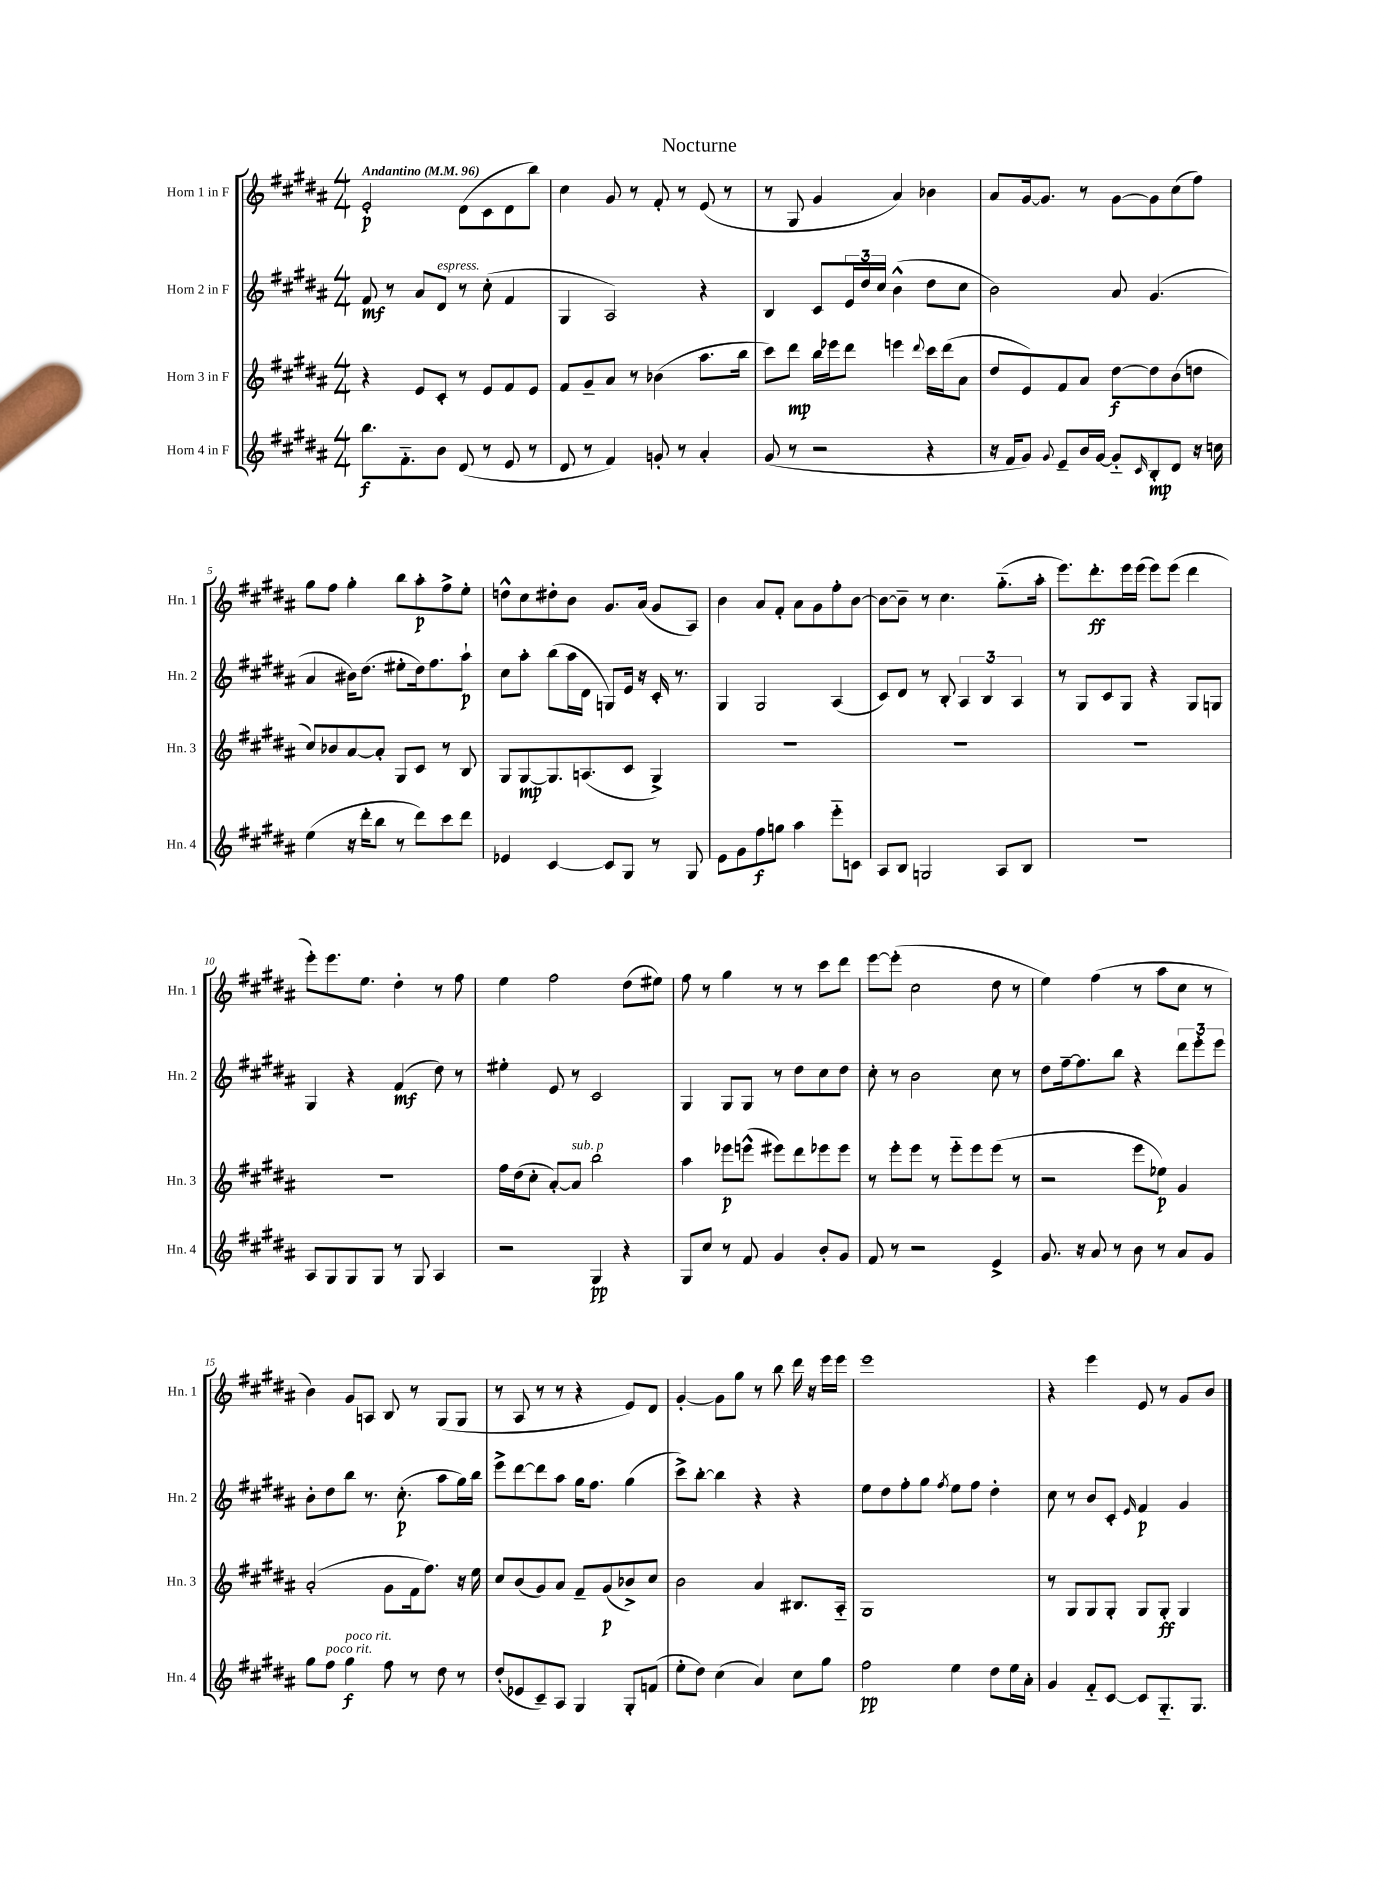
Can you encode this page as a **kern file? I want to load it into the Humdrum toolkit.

**kern	**dynam	**kern	**dynam	**kern	**dynam	**kern	**dynam
*part4	*part4	*part3	*part3	*part2	*part2	*part1	*part1
*staff4	*staff4	*staff3	*staff3	*staff2	*staff2	*staff1	*staff1
*I"Horn 4 in F	*	*I"Horn 3 in F	*	*I"Horn 2 in F	*	*I"Horn 1 in F	*
*I'Hn. 4	*	*I'Hn. 3	*	*I'Hn. 2	*	*I'Hn. 1	*
*clefG2	*	*clefG2	*	*clefG2	*	*clefG2	*
*k[f#c#g#d#a#]	*	*k[f#c#g#d#a#]	*	*k[f#c#g#d#a#]	*	*k[f#c#g#d#a#]	*
*M4/4	*	*M4/4	*	*M4/4	*	*M4/4	*
*MM96	*	*MM96	*	*MM96	*	*MM96	*
=1	=1	=1	=1	=1	=1	=1	=1
!	!	!	!	!	!	!LO:TX:a:B:t=Andantino	!
8.bb\L	f	4r	.	8f#/	mf	2e'/	p
.	.	.	.	8r	.	.	.
8.f#\	.	.	.	.	.	.	.
.	.	8e/L	.	8a#/L	.	.	.
!	!	!	!	!LO:TX:a:i:t=espress.	!	!	!
8b\J	.	8c#'/J	.	8d#/J	.	.	.
(8d#/	.	8r	.	8r	.	(8d#\L	.
8r	.	8e/L	.	(8cc#'\	.	8c#\	.
8e/	.	8f#/	.	4f#/	.	8d#\	.
8r	.	8e/J	.	.	.	8bb\J)	.
=2	=2	=2	=2	=2	=2	=2	=2
8d#/	.	8f#/L	.	4G#/	.	4cc#\	.
8r	.	8g#~/	.	.	.	.	.
4f#/)	.	8a#/J	.	2A#/)	.	8g#/	.
.	.	8r	.	.	.	8r	.
8gn'/	.	(4b-X\	.	.	.	8f#'/	.
8r	.	.	.	.	.	8r	.
4a#'/	.	8.aa#\L	.	4r	.	(8e/	.
.	.	.	.	.	.	8r	.
.	.	16bb\Jk	.	.	.	.	.
=3	=3	=3	=3	=3	=3	=3	=3
(8g#/	.	8ccc#\L)	.	4B/	.	8r	.
8r	.	8ddd#\J	mp	.	.	8G#/	.
2r	.	16bb\LL	.	8c#/L	.	4g#/	.
.	.	16eee-X\J	.	.	.	.	.
.	.	8ddd#\J	.	24e/L	.	.	.
.	.	.	.	24dd#/	.	.	.
.	.	.	.	24cc#/JJ	.	.	.
.	.	4eeen\	.	(4b^^\	.	4a#/)	.
.	.	8qqddd#/	.	.	.	.	.
4r	.	16ccc#\LL	.	8dd#\L	.	4b-X\	.
.	.	(16ddd#\J	.	.	.	.	.
.	.	8a#\J	.	8cc#\J	.	.	.
=4	=4	=4	=4	=4	=4	=4	=4
16r	.	8dd#/L	.	2b\)	.	8a#/L	.
16f#/KL	.	.	.	.	.	.	.
8g#/J)	.	8e/)	.	.	.	[16g#/k	.
.	.	.	.	.	.	8.g#/J]	.
8qqg#/	.	.	.	.	.	.	.
8e~/L	.	8f#/	.	.	.	.	.
16b/L	.	8a#/J	.	.	.	8r	.
[16g#/JJ	.	.	.	.	.	.	.
8g#/L]	.	[8dd#\L	f	8a#/	.	[8g#\L	.
16qqc#/	.	.	.	.	.	.	.
8B'/	mp	8dd#\]	.	(4.g#/	.	8g#\]	.
8d#/J	.	(8b\	.	.	.	(8cc#\	.
16r	.	8ddn\J	.	.	.	8ff#\J)	.
16ccn\	.	.	.	.	.	.	.
!!LO:LB:g=z
=5	=5	=5	=5	=5	=5	=5	=5
(4ee\	.	8cc#/L)	.	4a#/	.	8gg#\L	.
.	.	8b-X/	.	.	.	8ff#\J	.
16r	.	[8a#/	.	16b#X\KL)	.	4gg#'\	.
16ddd#'\KL	.	.	.	(8.dd#\J	.	.	.
8bb\J	.	8a#'/J]	.	.	.	.	.
8r	.	8G#/L	.	8ee#X'\L	.	8bb\L	.
8ddd#\L)	.	8c#/J	.	16dd#\k)	.	8aa#'\	p
.	.	.	.	8.ff#\	.	.	.
8ccc#\	.	8r	.	.	.	8ff#^\	.
8ddd#\J	.	8B/	.	8aa#`\J	p	8ee'\J	.
=6	=6	=6	=6	=6	=6	=6	=6
4e-X/	.	8G#/L	.	8cc#\L	.	8ddn^^\L	.
.	.	[8G#/	mp	8aa#'\J	.	8cc#\	.
[4c#/	.	8.G#/]	.	(8bb\L	.	8dd#X'\	.
.	.	.	.	16aa#\L	.	8b\J	.
.	.	(8.An/	.	16d#\JJ	.	.	.
8c#/L]	.	.	.	8Gn/L)	.	8.g#/L	.
8G#/J	.	8c#/J	.	16e/Jk	.	.	.
.	.	.	.	16r	.	(16a#/Jk	.
8r	.	4G#^/)	.	16c#'/	.	8g#/L	.
.	.	.	.	8.r	.	.	.
8G#/	.	.	.	.	.	8A#/J)	.
=7	=7	=7	=7	=7	=7	=7	=7
8e\L	.	1r	.	4G#/	.	4b\	.
8g#\	.	.	.	.	.	.	.
8ff#\	f	.	.	2G#/	.	8a#/L	.
8ggn\J	.	.	.	.	.	8f#'/J	.
4aa#\	.	.	.	.	.	8a#\L	.
.	.	.	.	.	.	8g#\	.
8eee\L	.	.	.	(4A#/	.	8ff#'\	.
8cn\J	.	.	.	.	.	[8b\J	.
=8	=8	=8	=8	=8	=8	=8	=8
8A#/L	.	1r	.	8c#/L)	.	8b\L_	.
8B/J	.	.	.	8d#/J	.	8b~\J]	.
2Gn/	.	.	.	8r	.	8r	.
.	.	.	.	8B'/	.	4.cc#\	.
.	.	.	.	6A#/	.	.	.
.	.	.	.	6B/	.	.	.
8A#/L	.	.	.	.	.	(8.gg#\L	.
.	.	.	.	6A#/	.	.	.
8B/J	.	.	.	.	.	.	.
.	.	.	.	.	.	16aa#'\Jk	.
=9	=9	=9	=9	=9	=9	=9	=9
1r	.	1r	.	8r	.	8.eee\L)	.
.	.	.	.	8G#/L	.	.	.
.	.	.	.	.	.	8.ddd#'\	ff
.	.	.	.	8c#/	.	.	.
.	.	.	.	8G#/J	.	16eee\L	.
.	.	.	.	.	.	(16eee\JJ	.
.	.	.	.	4r	.	8eee\L)	.
.	.	.	.	.	.	(8eee\J	.
.	.	.	.	8G#/L	.	4ddd#\	.
.	.	.	.	8Gn/J	.	.	.
!!LO:LB:g=z
=10	=10	=10	=10	=10	=10	=10	=10
8A#/L	.	1r	.	4G#/	.	8eee'\L)	.
8G#/	.	.	.	.	.	8.eee\	.
8G#/	.	.	.	4r	.	.	.
.	.	.	.	.	.	8.ee\J	.
8G#/J	.	.	.	.	.	.	.
8r	.	.	.	(4f#/	mf	4dd#'\	.
8G#/	.	.	.	.	.	.	.
4A#/	.	.	.	8dd#\)	.	8r	.
.	.	.	.	8r	.	8ff#\	.
=11	=11	=11	=11	=11	=11	=11	=11
2r	.	16ff#\LL	.	4ee#X'\	.	4ee\	.
.	.	(16dd#\J	.	.	.	.	.
.	.	8cc#'\J	.	.	.	.	.
.	.	[8a#'/L)	.	8e/	.	2ff#\	.
!	!	!LO:TX:a:i:t=sub. p	!	!	!	!	!
.	.	8a#/J]	.	8r	.	.	.
4G#/	pp	2bb\	.	2c#/	.	.	.
4r	.	.	.	.	.	(8dd#\L	.
.	.	.	.	.	.	8ee#X\J)	.
=12	=12	=12	=12	=12	=12	=12	=12
8G#/L	.	4aa#\	.	4G#/	.	8ff#\	.
8cc#/J	.	.	.	.	.	8r	.
8r	.	8eee-X\L	p	8G#/L	.	4gg#\	.
8f#/	.	(8eeen^^\J	.	8G#/J	.	.	.
4g#/	.	8eee#X\L)	.	8r	.	8r	.
.	.	8ddd#\	.	8dd#\L	.	8r	.
8b'/L	.	8eee-X\	.	8cc#\	.	8ccc#\L	.
8g#/J	.	8eee-\J	.	8dd#\J	.	8ddd#\J	.
=13	=13	=13	=13	=13	=13	=13	=13
8f#/	.	8r	.	8cc#'\	.	[8eee\L	.
8r	.	8eee'\L	.	8r	.	(8eee'\J]	.
2r	.	8eee\J	.	2b\	.	2cc#\	.
.	.	8r	.	.	.	.	.
.	.	8eee\L	.	.	.	.	.
.	.	8eee\	.	.	.	.	.
4e^/	.	(8eee\J	.	8cc#\	.	8dd#\	.
.	.	8r	.	8r	.	8r	.
=14	=14	=14	=14	=14	=14	=14	=14
8.g#/	.	2r	.	8dd#\L	.	4ee\)	.
.	.	.	.	[16ff#~\k	.	.	.
16r	.	.	.	8.ff#\]	.	.	.
8a#/	.	.	.	.	.	(4ff#\	.
8r	.	.	.	8bb\J	.	.	.
8b\	.	8eee\L	.	4r	.	8r	.
8r	.	8ee-X\J)	p	.	.	8aa#\L	.
8a#/L	.	4g#/	.	12ddd#\L	.	8cc#\J	.
.	.	.	.	12eee'\	.	.	.
8g#/J	.	.	.	.	.	8r	.
.	.	.	.	12eee\J	.	.	.
!!LO:LB:g=z
=15	=15	=15	=15	=15	=15	=15	=15
8gg#\L	.	(2a#'/	.	8b'\L	.	4b\)	.
!LO:TX:a:i:t=poco rit.	!	!	!	!	!	!	!
8ff#\J	.	.	.	8dd#\	.	.	.
!LO:TX:a:i:t=poco rit.	!	!	!	!	!	!	!
4gg#\	f	.	.	8bb\J	.	8g#/L	.
.	.	.	.	8.r	.	8An/J	.
8ff#\	.	8g#\L	.	.	.	8B/	.
.	.	.	.	(8.cc#'\	p	.	.
8r	.	16f#\k	.	.	.	8r	.
.	.	8.ff#\J)	.	.	.	.	.
8dd#\	.	.	.	8aa#\L	.	(8G#/L	.
8r	.	16r	.	16gg#\L)	.	8G#/J	.
.	.	16ee\	.	16bb\JJ	.	.	.
=16	=16	=16	=16	=16	=16	=16	=16
(8dd#'/L	.	8cc#/L	.	8eee^\L	.	8r	.
8e-X/	.	(8b/	.	[8ddd#\	.	8A#/	.
8c#~/)	.	8g#/)	.	8ddd#\]	.	8r	.
8A#/J	.	8a#/J	.	8aa#\J	.	8r	.
4G#/	.	8f#~/L	.	16gg#\KL	.	4r	.
.	.	.	.	8.ff#\J	.	.	.
.	.	(8g#/	p	.	.	.	.
8G#'/L	.	8b-X^/)	.	(4gg#\	.	8e/L)	.
(8fn/J	.	8cc#/J	.	.	.	8d#/J	.
=17	=17	=17	=17	=17	=17	=17	=17
8ee'\L	.	2b\	.	8ccc#^\L)	.	[4g#'/	.
8dd#\J)	.	.	.	[8bb'\J	.	.	.
(4cc#\	.	.	.	4bb\]	.	8g#\L]	.
.	.	.	.	.	.	8gg#\J	.
4a#/)	.	4a#/	.	4r	.	8r	.
.	.	.	.	.	.	8bb\	.
8cc#\L	.	8.B#X/L	.	4r	.	16ddd#\	.
.	.	.	.	.	.	16r	.
8gg#\J	.	.	.	.	.	16eee\LL	.
.	.	16A#/Jk	.	.	.	16eee\JJ	.
=18	=18	=18	=18	=18	=18	=18	=18
2ff#\	pp	1G#	.	8ee\L	.	1eee	.
.	.	.	.	8dd#\	.	.	.
.	.	.	.	8ff#'\	.	.	.
.	.	.	.	8gg#\J	.	.	.
.	.	.	.	8qff#/	.	.	.
4ee\	.	.	.	8ee\L	.	.	.
.	.	.	.	8ff#\J	.	.	.
8dd#\L	.	.	.	4dd#'\	.	.	.
16ee\L	.	.	.	.	.	.	.
16a#'\JJ	.	.	.	.	.	.	.
=19	=19	=19	=19	=19	=19	=19	=19
4g#/	.	8r	.	8cc#\	.	4r	.
.	.	8G#/L	.	8r	.	.	.
8f#/L	.	8G#/	.	8b/L	.	4eee\	.
[8c#/J	.	8G#'/J	.	8c#'/J	.	.	.
.	.	.	.	16qqe/	.	.	.
8c#/L]	.	8G#/L	.	4f#/	p	8e/	.
8.G#/	.	8G#'/J	ff	.	.	8r	.
.	.	4G#/	.	4g#/	.	8g#/L	.
8.G#/J	.	.	.	.	.	.	.
.	.	.	.	.	.	8b/J	.
==	==	==	==	==	==	==	==
*-	*-	*-	*-	*-	*-	*-	*-
